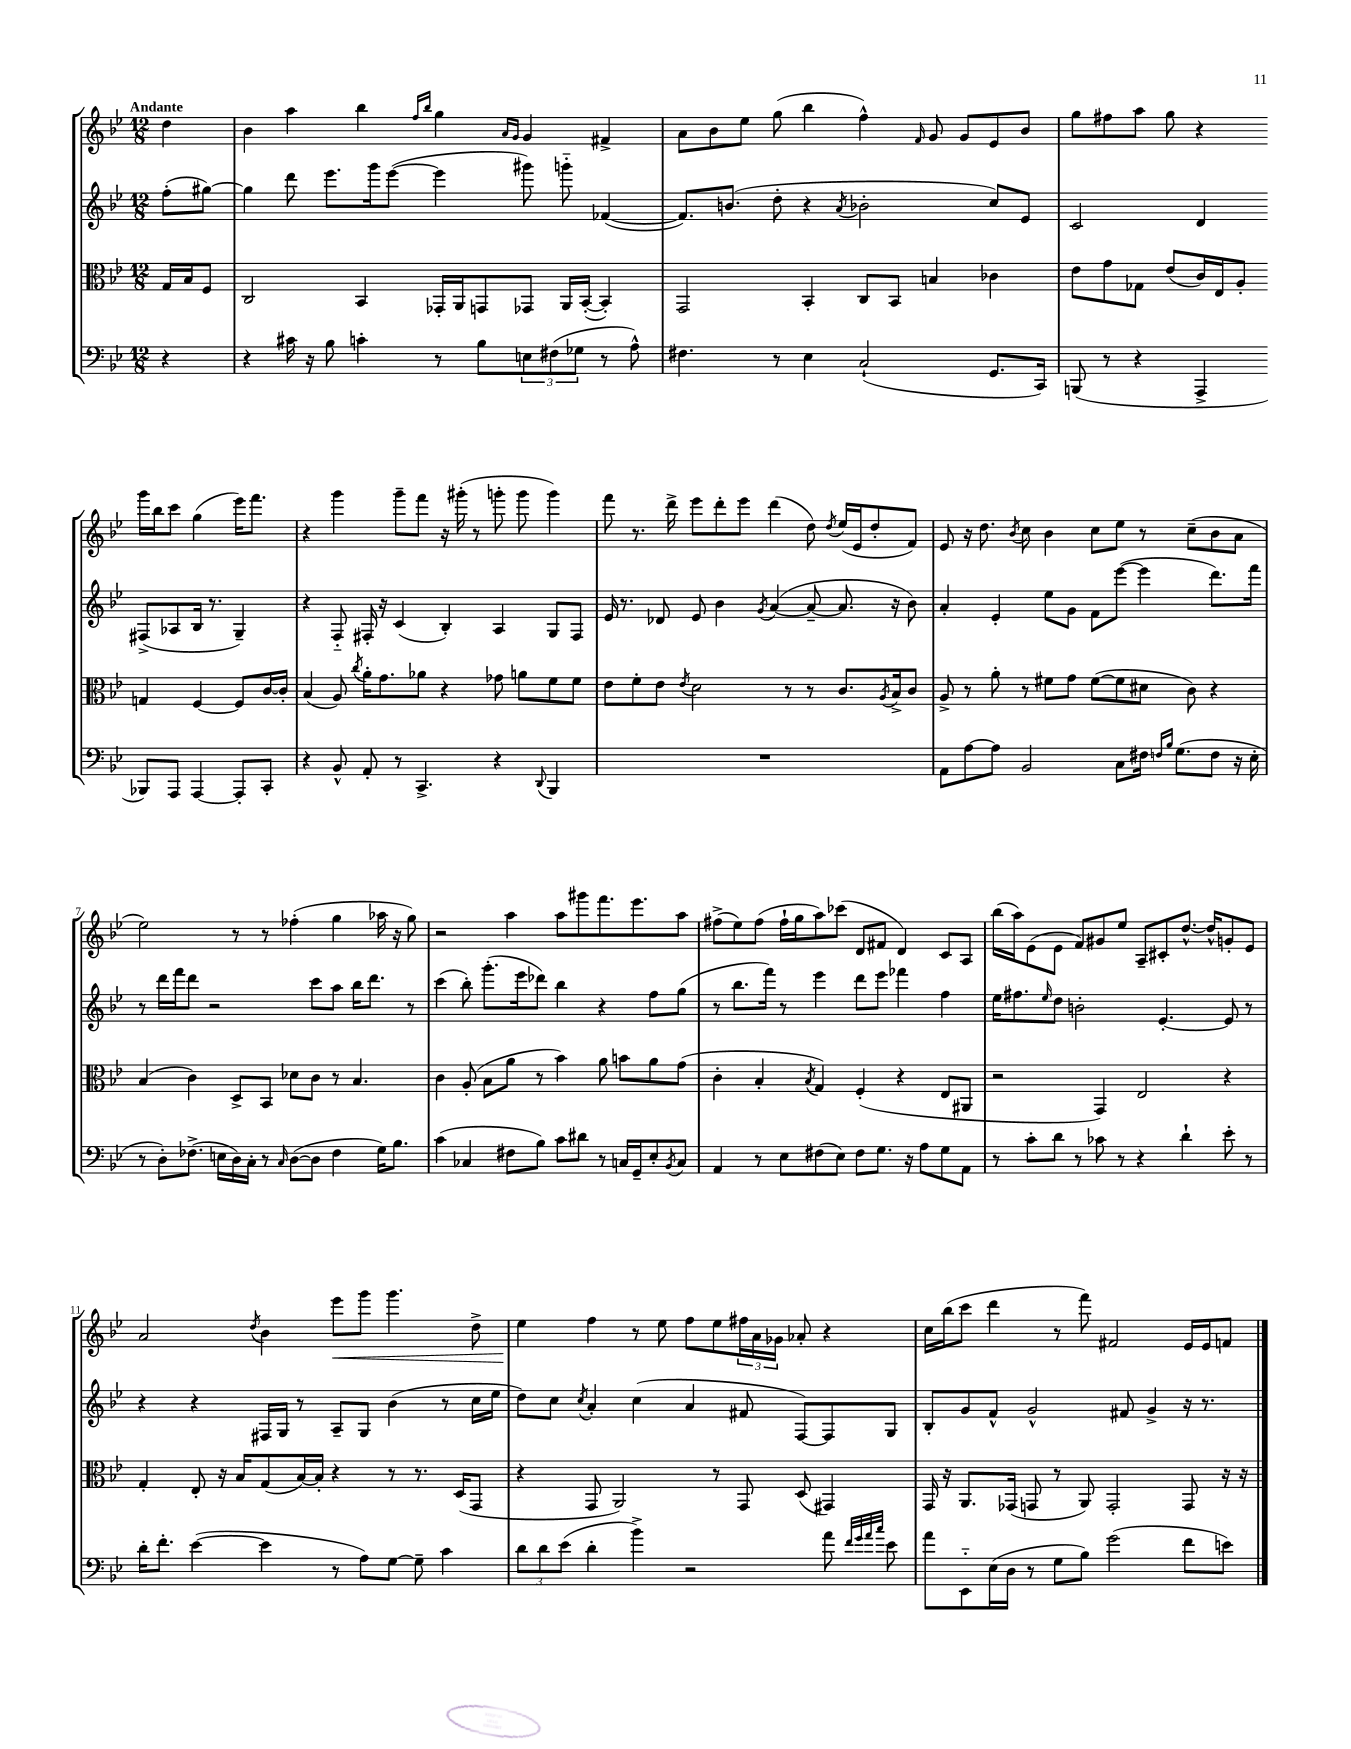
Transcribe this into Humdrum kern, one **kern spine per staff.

**kern	**kern	**kern	**kern	**dynam
*part4	*part3	*part2	*part1	*part1
*staff4	*staff3	*staff2	*staff1	*staff1
*clefF4	*clefC3	*clefG2	*clefG2	*
*k[b-e-]	*k[b-e-]	*k[b-e-]	*k[b-e-]	*
*M12/8	*M12/8	*M12/8	*M12/8	*
=	=	=	=	=
!	!	!	!LO:TX:a:B:t=Andante	!
4r	16G/LL	(8ff'\L	4dd\	.
.	16B-/J	.	.	.
.	8F/J	[8gg#X\J)	.	.
=1	=1	=1	=1	=1
4r	2C/	4gg#\]	4b-\	.
16c#X\	.	8ddd\	4aa\	.
16r	.	.	.	.
8B-\	.	8.eee-\L	.	.
4cn'\	4BB-/	.	4bb-\	.
.	.	16ggg\k	.	.
.	.	([8eee-\J	.	.
.	.	.	16qqff/LL	.
.	.	.	16qqbb-/JJ	.
8r	16GG-X'/LL	4eee-\]	4gg\	.
.	16AA/J	.	.	.
8B-\L	8GGn/	.	.	.
.	.	.	16qqa/LL	.
.	.	.	16qqg/JJ	.
12En\	8GG-X/J	8ggg#X\)	4g/	.
(12F#X\	.	.	.	.
.	16AA/LL	8gggn\	.	.
12G-X\J	.	.	.	.
.	([16BB-'/JJ	.	.	.
8r	4BB-'/])	([4f-X/	4f#X^/	.
8A^^\)	.	.	.	.
=2	=2	=2	=2	=2
4.F#X\	2GG/	8.f-/L])	8a\L	.
.	.	.	8b-\	.
.	.	(8.bn/J	.	.
.	.	.	8ee-\J	.
8r	.	8dd'\	(8gg\	.
4E-\	4BB-'/	4r	4bb-\	.
.	.	8qa/	.	.
(2C`/	8C/L	2b-X'\	4ff^^\)	.
.	8BB-/J	.	.	.
.	.	.	16qqf/	.
.	4Bn/	.	8g/	.
.	.	.	8g/L	.
8.GG/L	4c-X\	8cc/L)	8e-/	.
.	.	8e-/J	8b-/J	.
16CC/Jk)	.	.	.	.
=3	=3	=3	=3	=3
(8BBBn/	8e-\L	2c/	8gg\L	.
8r	8g\	.	8ff#X\	.
4r	8G-X\J	.	8aa\J	.
.	(8e-/L	.	8gg\	.
4AAA^/	16c/L)	4d/	4r	.
.	16E-/J	.	.	.
.	8A'/J	.	.	.
8BBB-X/L)	4Gn/	(8F#X^/L	16ggg\LL	.
.	.	.	16bb-\J	.
8AAA/J	.	8A-X/	8ccc\J	.
[4AAA/	[4F/	16B-/Jk	(4gg\	.
.	.	8.r	.	.
8AAA'/L]	8F/L]	4G~/)	16eee-\KL)	.
.	.	.	8.fff\J	.
8CC'/J	[16c/L	.	.	.
.	16c'/JJ]	.	.	.
!!LO:LB:g=z
=4	=4	=4	=4	=4
4r	(4B-/	4r	4r	.
8BB-^^/	8A/)	8F/	4ggg\	.
.	8qcc/	.	.	.
8AA'/	16a'\KL	16F#X'/	.	.
.	8.g\	16r	.	.
8r	.	(4c/	8ggg~\L	.
4.CC^/	8a-X\J	.	8fff\J	.
.	4r	4B-'/)	16r	.
.	.	.	(16ggg#X'\	.
.	.	.	8r	.
4r	8g-X\	4A/	8gggn'\	.
.	8an\L	.	8ggg\	.
8qqDD/	.	.	.	.
4BBB-/	8f\	8G/L	4ggg\)	.
.	8f\J	8F#/J	.	.
=5	=5	=5	=5	=5
1.r	8e-\L	16e-/	8fff\	.
.	.	8.r	.	.
.	8f'\	.	8.r	.
.	8e-\J	8d-X/	.	.
.	.	.	16ddd^\	.
.	8qe-/	.	.	.
.	2d\	8e-/	8eee-\L	.
.	.	4b-\	8ddd'\	.
.	.	.	8eee-\J	.
.	.	8qg/	.	.
.	.	([4a/	(4ddd\	.
.	8r	.	.	.
.	8r	8a~/_	8dd\)	.
.	.	.	8qdd/	.
.	8.c/L	8.a/]	(16ee-/LL	.
.	.	.	16e-/J	.
.	.	.	8dd'/	.
.	8qA/	.	.	.
.	16B-^/k	16r	.	.
.	8c/J	8b-\)	8f/J)	.
=6	=6	=6	=6	=6
8AA\L	8A^/	4a'/	8e-/	.
[8A\	8r	.	16r	.
.	.	.	8.dd\	.
8A\J]	8a'\	4e-'/	.	.
.	.	.	8qb-/	.
2BB-/	8r	.	8cc\	.
.	8f#X\L	8ee-\L	4b-\	.
.	8g\J	8g\J	.	.
.	([8f#\L	8f\L	8cc\L	.
8C\L	8f#\]	([8eee-\J	8ee-\J	.
16F#X\Jk	8d#X\J	4eee-\]	8r	.
16qqFn/LL	.	.	.	.
16qqB-/JJ	.	.	.	.
(8.G\L	.	.	.	.
.	8c\)	.	(8cc~\L	.
8F\J	4r	8.ddd\L)	8b-\	.
16r	.	.	8a\J	.
16E-'\	.	16fff\Jk	.	.
!!LO:LB:g=z
=7	=7	=7	=7	=7
8r	(4B-/	8r	2ee-\)	.
8D'\L)	.	16ddd\LL	.	.
.	.	16fff\J	.	.
(8.F-X^\J	4c\)	8ddd\J	.	.
.	.	2r	.	.
16En\LL	.	.	.	.
16D\)	8D^/L	.	8r	.
16C'\JJ	.	.	.	.
8r	8BB-/J	.	8r	.
16qqC/	.	.	.	.
([8D\L	8d-X\L	.	(4ff-X'\	.
8D\J]	8c\J	8ccc\L	.	.
4F-\	8r	8aa\J	4gg\	.
.	4.B-/	16bb-\KL	.	.
.	.	8.ddd\J	.	.
16G\KL)	.	.	16aa-X\	.
8.B-\J	.	.	16r	.
.	.	8r	8gg\)	.
=8	=8	=8	=8	=8
(4c\	4c\	(4ccc\	2r	.
4C-X/	(8A'/	8bb-'\)	.	.
.	8B-\L	(8.ggg'\L	.	.
8F#X\L	8a\J	.	4aa\	.
.	.	16eee-\k	.	.
8B-\J)	8r	8ddd-X\J)	.	.
8c\L	4b-\)	4bb-\	8aa\L	.
8d#X\J	.	.	8ggg#X\	.
8r	8a\	4r	8.fff\	.
16Cn/LL	8bn\L	.	.	.
16GG~/J	.	.	8.eee-\	.
8E-'/	8a\	8ff\L	.	.
8qBB-/	.	.	.	.
8C/J	(8g\J	(8gg\J	8aa\J	.
=9	=9	=9	=9	=9
4AA/	4c'\	8r	(8ff#X^\L	.
.	.	8.bb-\L	8ee-\)	.
8r	4B-'/	.	(8ff#\J	.
.	.	16fff\Jk)	.	.
8E-\L	.	8r	16ff#`\LL	.
.	.	.	16gg\J	.
.	8qB-/	.	.	.
(8F#X\	4G/)	4eee-\	8aa\)	.
8E-\J)	.	.	(8ccc-X\J	.
8F#\L	(4F'/	8ddd\L	8d/L	.
8.G\J	.	8eee-\J	8f#X/J	.
.	4r	4fff-X\	4d/)	.
16r	.	.	.	.
8A\L	.	.	.	.
8G\	8E-/L	4ff\	8c/L	.
8AA\J	8AA#X/J	.	8A/J	.
=10	=10	=10	=10	=10
8r	2r	16ee-\KL	(16bb-\LL	.
.	.	8.ff#X\	16aa\J)	.
8c'\L	.	.	(8e-\	.
.	.	16qqee-/	.	.
8d\J	.	8dd\J	8e-\J	.
8r	.	2bn'\	8f/L)	.
8c-X\	4GG/)	.	8g#X/	.
8r	.	.	8ee-/J	.
4r	2E-/	.	8A~/L	.
.	.	[4.e-'/	8c#X'/	.
4d`\	.	.	[8.dd^^/J	.
.	.	.	16dd^^/KL]	.
8e-'\	4r	8e-/]	8gn'/	.
8r	.	8r	8e-/J	.
!!LO:LB:g=z
=11	=11	=11	=11	=11
16d'\KL	4G'/	4r	2a/	.
8.f'\J	.	.	.	.
([4e-\	8E-'/	4r	.	.
.	16r	.	.	.
.	16B-/KL	.	.	.
.	.	.	8qdd/	.
4e-\]	(8G/	16F#X/LL	4b-\	.
.	.	16G/JJ	.	.
.	[16B-/L)	8r	.	.
.	16B-'/JJ]	.	.	.
!	!	!	!	!LO:HP:b
8r	4r	8A~/L	8eee-\L	<
8A\L)	.	8G/J	8ggg\J	.
[8G\J	8r	(4b-\	4.ggg\	.
8G~\]	8.r	.	.	.
4c\	.	8r	.	.
.	(16D/KL	.	.	.
.	8GG/J	16cc\LL	8dd^\	.
.	.	16ee-\JJ	.	.
=12	=12	=12	=12	=12
12d\L	4r	8dd\L)	4ee-\	.
12d\	.	.	.	.
.	.	8cc\J	.	.
(12e-\J	.	.	.	.
.	.	8qcc/	.	.
4d'\	8GG/	4a'/	4ff\	[
.	2AA/)	.	.	.
4b-^\)	.	(4cc\	8r	.
.	.	.	8ee-\	.
2r	.	4a/	8ff\L	.
.	8r	.	8ee-\	.
.	8GG/	8f#X/	24ff#X\L	.
.	.	.	24a\	.
.	.	.	24g-X\JJ	.
.	(8D/	[8F/L)	8a-X'/	.
8a\	4GG#X/)	8F/]	4r	.
32qqf/LLL	.	.	.	.
32qqg/	.	.	.	.
32qqa/	.	.	.	.
32qqcc/JJJ	.	.	.	.
8e-\	.	8G/J	.	.
=13	=13	=13	=13	=13
8a\L	16GG/	8B-'/L	16cc\LL	.
.	16r	.	(16bb-\J	.
8EE-\	8.AA/L	8g/	8ccc\J	.
(16E-\L	.	8f^^/J	4ddd\	.
16D\JJ	(16GG-X/Jk	.	.	.
8r	8GGn/	2g^^/	.	.
8G\L	8r	.	8r	.
8B-\J)	8AA/)	.	8fff\)	.
(2g\	2GG'/	.	2f#X/	.
.	.	8f#X/	.	.
.	.	4g^/	.	.
8f\L	8GG/	16r	16e-/LL	.
.	.	8.r	16e-/J	.
8en\J)	16r	.	8fn/J	.
.	16r	.	.	.
==	==	==	==	==
*-	*-	*-	*-	*-
